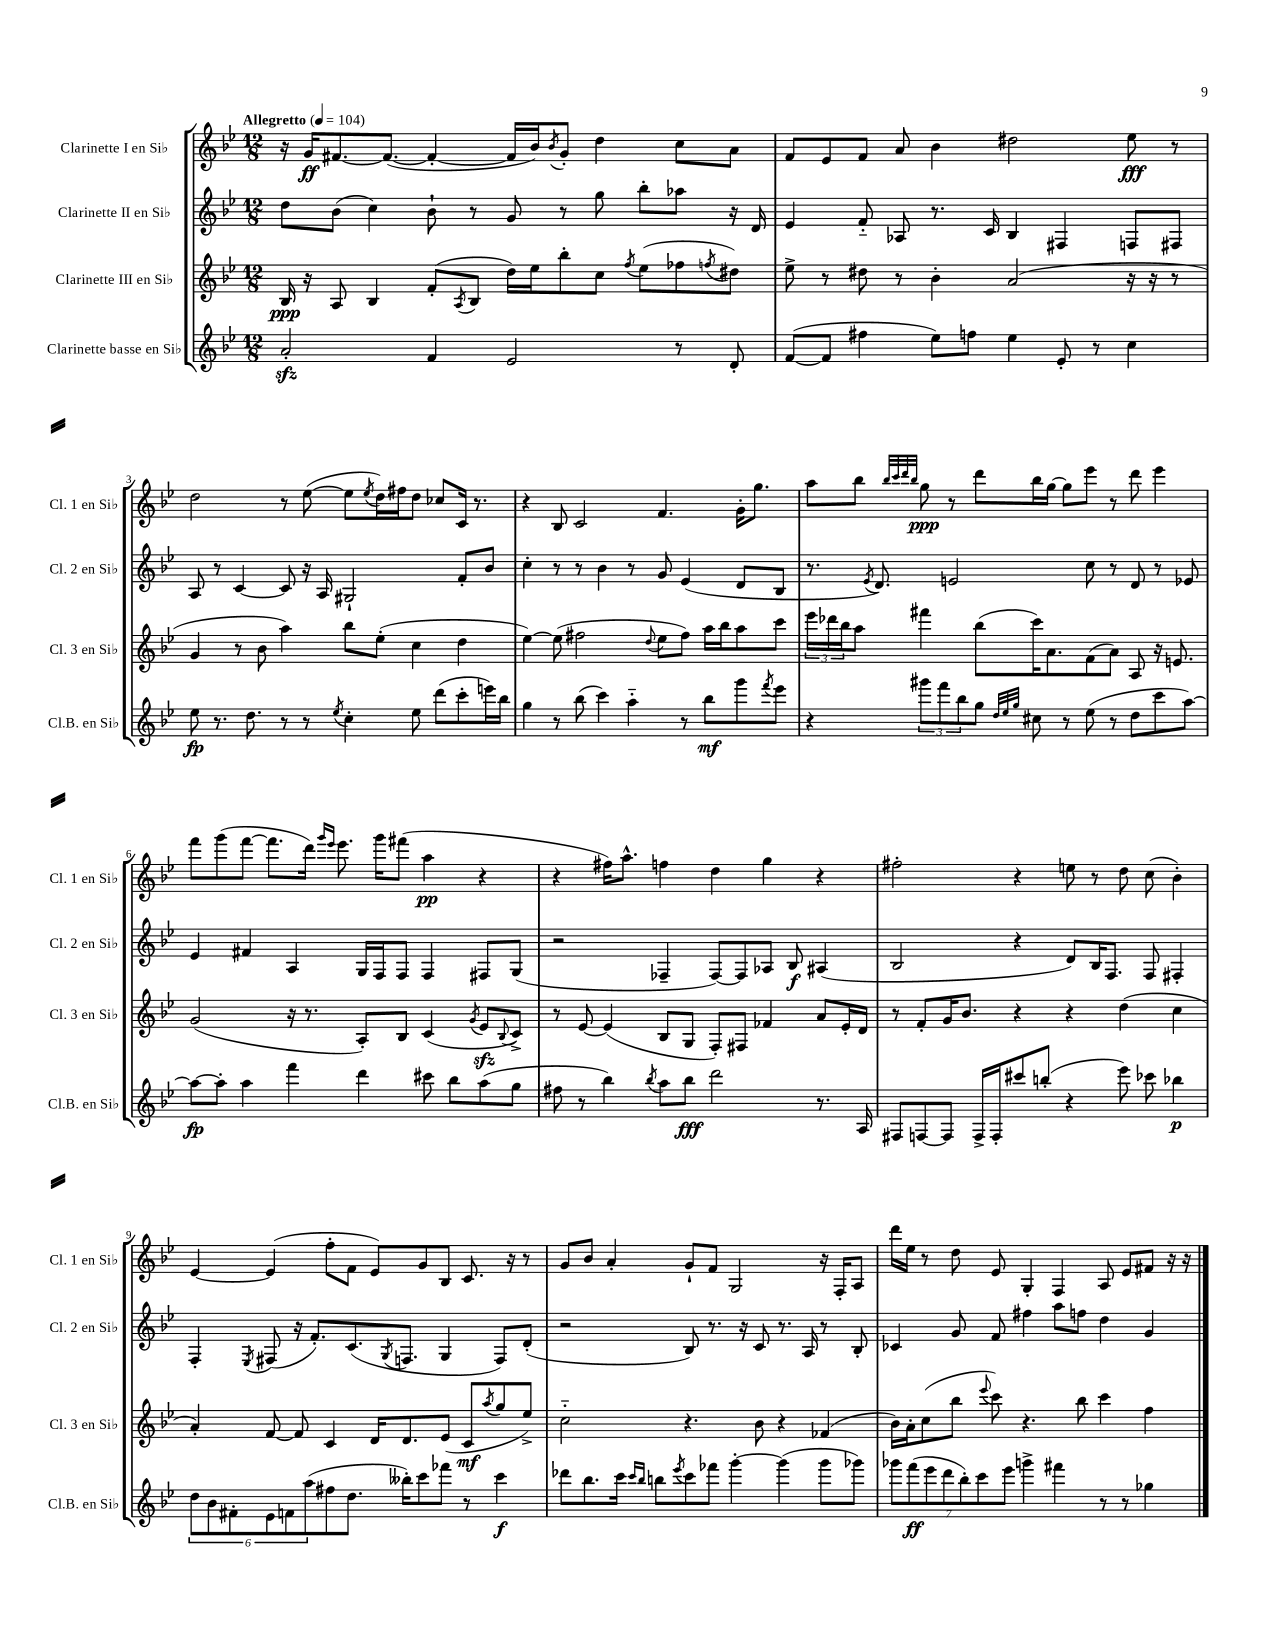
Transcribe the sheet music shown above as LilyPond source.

<<
\new StaffGroup <<
\new Staff = "s0" \with { instrumentName = "Clarinette I en Sib" shortInstrumentName = "Cl. 1 en Sib" } {
    \clef treble \key bes \major \numericTimeSignature \time 12/8 \tempo "Allegretto" 4 = 104
    r16 g'16\ff fis'8.~ fis'8.~( fis'4~-. fis'16 bes'16) \acciaccatura { bes'8 } g'8-. d''4 c''8 a'8 |
    f'8 ees'8 f'8 a'8 bes'4 dis''2 ees''8\fff r8 |
    d''2 r8 ees''8~( ees''8 \acciaccatura { ees''8 } d''16) fis''16 d''8 ces''8 c'16 r8. |
    r4 bes8 c'2 f'4. g'16-. g''8. |
    a''8 bes''8 \grace { bes''32 c'''32 d'''32 bes''32 } g''8\ppp r8 d'''8 bes''16 g''16~ g''8 ees'''8 r8 d'''8 ees'''4 |
    f'''8 g'''8( f'''8~ f'''8. d'''16) \grace { g'''16 ees'''16 } ees'''8. g'''16 fis'''8( a''4\pp r4 |
    r4 fis''16) a''8.-^ f''4 d''4 g''4 r4 |
    fis''2-. r4 e''8 r8 d''8 c''8( bes'4-.) |
    ees'4~ ees'4( f''8-. f'8 ees'8) g'8 bes8 c'8. r16 r8 |
    g'8 bes'8 a'4-. g'8-! f'8 g2 r16 f16-. a8 |
    d'''16 ees''16 r8 d''8 ees'8 g4-. f4 a8 ees'8 fis'8 r16 r16 \bar "|." |
}
\new Staff = "s1" \with { instrumentName = "Clarinette II en Sib" shortInstrumentName = "Cl. 2 en Sib" } {
    \clef treble \key bes \major \numericTimeSignature \time 12/8
    d''8 bes'8( c''4) bes'8-! r8 g'8 r8 g''8 bes''8-. aes''8 r16 d'16 |
    ees'4 f'8-_ aes8 r8. c'16 bes4 fis4 f8 fis8 |
    a8 r8 c'4~ c'8 r16 a16 gis2-! f'8-. bes'8 |
    c''4-. r8 r8 bes'4 r8 g'8 ees'4( d'8 bes8 |
    r8. \acciaccatura { ees'8 } d'8.) e'2 c''8 r8 d'8 r8 ees'8 |
    ees'4 fis'4 a4 g16 f16 f8 f4 fis8 g8( |
    r2 fes4-- fes8~) fes8 aes8 bes8\f ais4( |
    bes2 r4 d'8) bes16 f8. f8 fis4-. |
    f4-. \acciaccatura { ees8 } fis8( r16 f'8.-.) c'8.( \acciaccatura { g8 } f8. g4 f8) d'8-.( |
    r2 bes8) r8. r16 c'8 r8. a16 r8 bes8-. |
    ces'4 g'8 f'8 fis''4 a''8 f''8 d''4 g'4 \bar "|." |
}
\new Staff = "s2" \with { instrumentName = "Clarinette III en Sib" shortInstrumentName = "Cl. 3 en Sib" } {
    \clef treble \key bes \major \numericTimeSignature \time 12/8
    bes16\ppp r16 a8 bes4 f'8-.( \acciaccatura { a8 } bes8 d''16) ees''16 bes''8-. c''8 \acciaccatura { f''8 } ees''8( fes''8 \acciaccatura { f''8 } dis''8) |
    ees''8-> r8 dis''8 r8 bes'4-. a'2( r16 r16 r8 |
    g'4 r8 bes'8 a''4) bes''8 ees''8-.( c''4 d''4 |
    ees''4~) ees''8( fis''2 \appoggiatura { d''8 } ees''8 fis''8) a''16 bes''16 a''8 c'''8 |
    \tuplet 3/2 { ees'''16 des'''16 bes''16 } a''8 fis'''4 bes''8( c'''16) a'8. f'8( a'8) a8 r16 e'8. |
    g'2( r16 r8. a8-.) bes8 c'4( \acciaccatura { g'8 } ees'8\sfz \appoggiatura { bes8 } c'8->) |
    r8 ees'8~ ees'4( bes8 g8 f8-.) fis8 fes'4 a'8 ees'16-. d'16 |
    r8 f'8-. g'16 bes'8. r4 r4 d''4( c''4 |
    a'4-.) f'8~ f'8 c'4 d'16 d'8. ees'8( c'8\mf \acciaccatura { a''8 } g''8 ees''8->) |
    c''2-_ r4. bes'8 r4 fes'4( |
    bes'16) a'16-. c''8( bes''8 \appoggiatura { ees'''8 } c'''8) r4. bes''8 c'''4 f''4 \bar "|." |
}
\new Staff = "s3" \with { instrumentName = "Clarinette basse en Sib" shortInstrumentName = "Cl.B. en Sib" } {
    \clef treble \key bes \major \numericTimeSignature \time 12/8
    a'2-.\sfz f'4 ees'2 r8 d'8-. |
    f'8~( f'8 fis''4 ees''8) f''8 ees''4 ees'8-. r8 c''4 |
    ees''8\fp r8. d''8. r8 r8 \acciaccatura { ees''8 } c''4-. ees''8 d'''8( c'''8-. e'''16) bes''16 |
    g''4 r8 bes''8( c'''4) a''4-_ r8 bes''8\mf g'''8 \acciaccatura { f'''8 } ees'''8 |
    r4 \tuplet 3/2 { gis'''8 f'''8 bes''8 } g''8 \grace { d''32 ees''32 g''32 } cis''8 r8 ees''8( r8 d''8 c'''8 a''8~) |
    a''8~\fp a''8-. a''4 f'''4 d'''4 cis'''8 bes''8 a''8( g''8 |
    fis''8 r8 bes''4) \acciaccatura { bes''8 } a''8 bes''8\fff d'''2 r8. a16 |
    fis8 f8~ f8 f16-> f16-. cis'''8 b''8-.( r4 ees'''8) ces'''8 bes''4\p |
    \tuplet 6/4 { d''8 bes'8 fis'8-. ees'8 f'8 a''8( } fis''8 d''8. beses''16-.) c'''8 fes'''8 r8 c'''4\f |
    des'''8 bes''8. c'''16 \grace { c'''16 bes''16 } b''8 \acciaccatura { ees'''8 } c'''8 fes'''8 g'''4~-. g'''4( g'''8 ges'''8) |
    \tuplet 7/4 { ges'''8 f'''8\ff( ees'''8 d'''8 bes''8-.) c'''8 ees'''8 } g'''4-> fis'''4 r8 r8 ges''4 \bar "|." |
}
>>
>>
